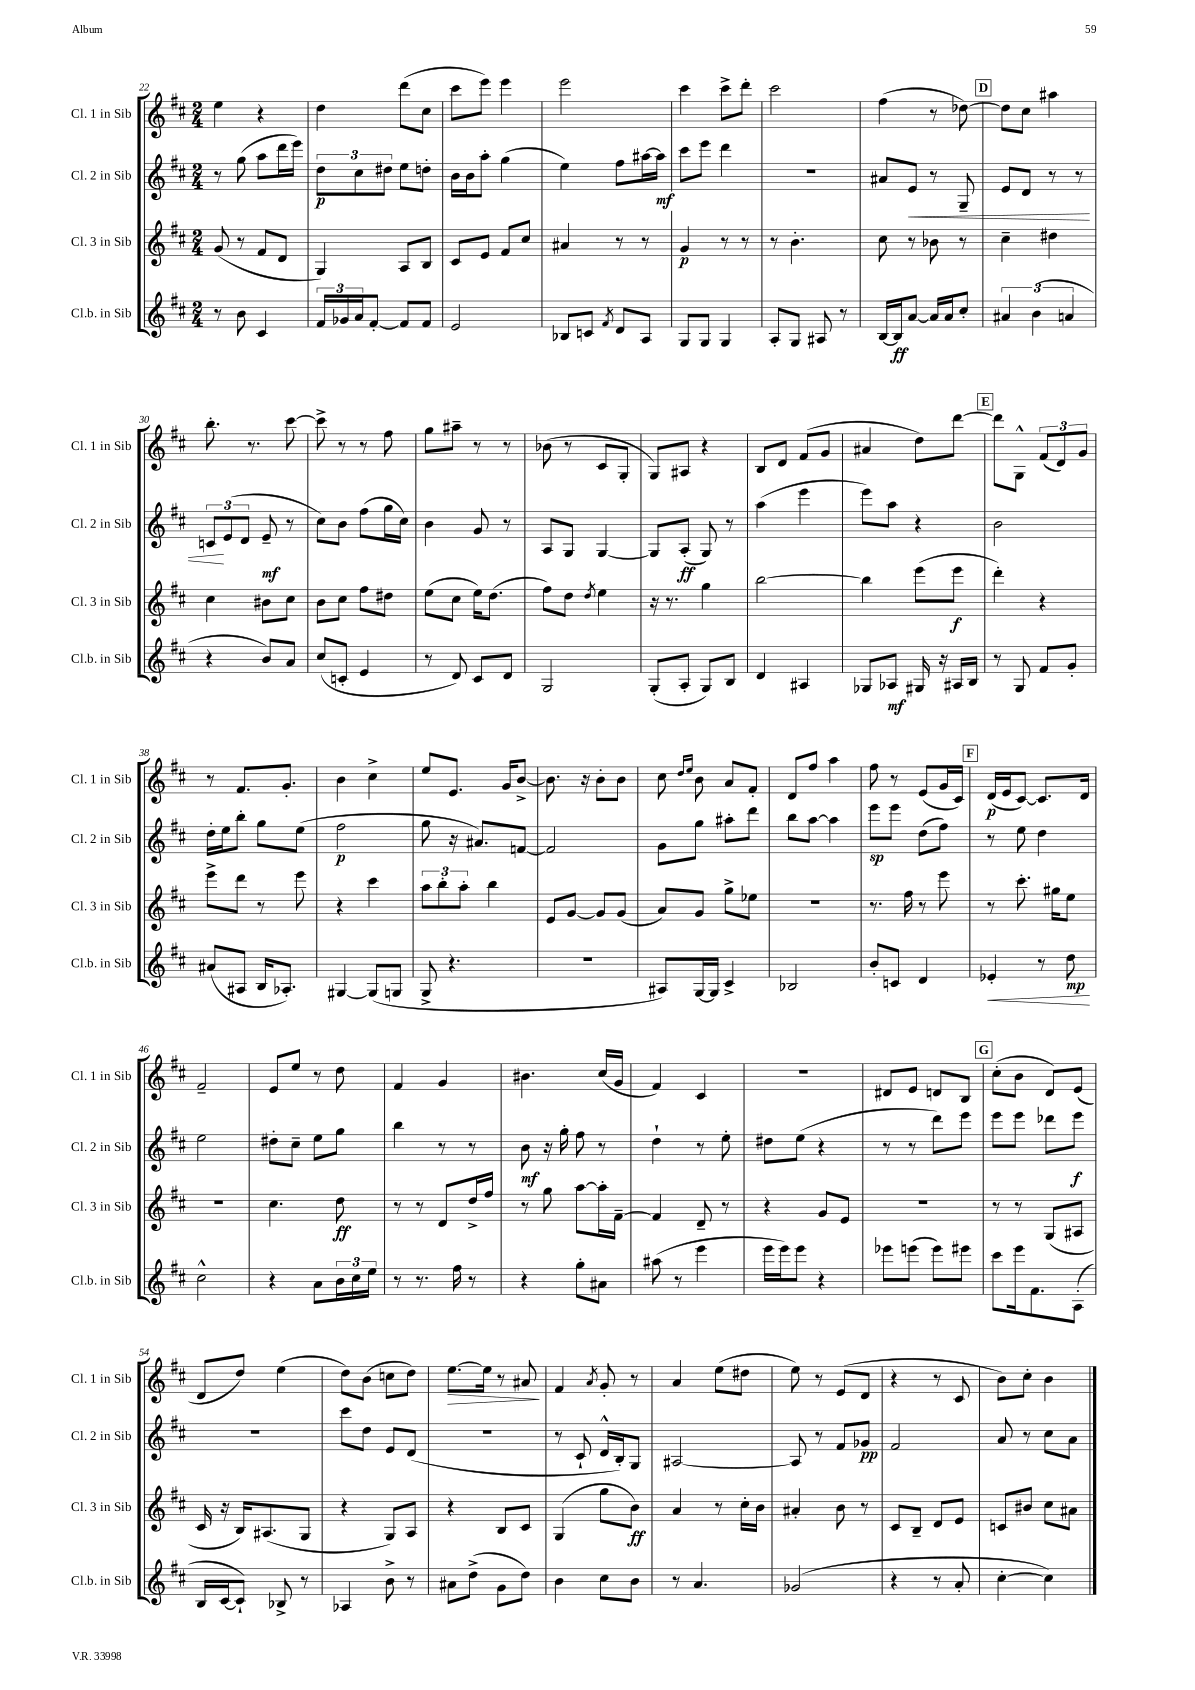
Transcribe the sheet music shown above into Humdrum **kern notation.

**kern	**kern	**kern	**kern
*staff4	*staff3	*staff2	*staff1
*clefG2	*clefG2	*clefG2	*clefG2
*k[f#c#]	*k[f#c#]	*k[f#c#]	*k[f#c#]
*M2/4	*M2/4	*M2/4	*M2/4
8r	(8g	8r	4ee
8b	8r	(8gg	.
4c#	8f#	8aa	4r
.	8d	16ddd	.
.	.	16eee)	.
=	=	=	=
24f#	4G)	12dd	4dd
24g-	.	.	.
24a	.	12cc#	.
[8f#'	.	.	.
.	.	12dd#	.
8f#]	8A	8ee	(8ddd
8f#	8B	8dd'	8cc#
=	=	=	=
2e	8c#	16b	8ccc#
.	.	16b	.
.	8e	8aa'	8eee)
.	8f#	(4gg	4eee
.	8cc#	.	.
=	=	=	=
8B-	4a#	4ee)	2eee
8c	.	.	.
8qf#	.	.	.
8d	8r	8ff#	.
8A	8r	[16aa#	.
.	.	16aa#]	.
=	=	=	=
8G	4g	8ccc#	4ccc#
8G	.	8eee	.
4G	8r	4ddd	8ccc#^
.	8r	.	8ddd'
=	=	=	=
8A'	8r	2r	2ccc#
8G	4.b'	.	.
8A#	.	.	.
8r	.	.	.
=	=	=	=
[16B	8cc#	8a#	(4ff#
16B]	.	.	.
[8a	8r	8e	.
16a]	8b-	8r	8r
16a	.	.	.
8cc#'	8r	8G~	[8dd-)
=	=	=	=
6a#	4cc#~	8e	8dd-]
.	.	8d	8cc#
(6b	.	.	.
.	4dd#	8r	4aa#
6a	.	.	.
.	.	8r	.
=	=	=	=
4r	4cc#	12c	8.bb'
.	.	(12e	.
.	.	12d	.
.	.	.	8.r
8b)	8b#	8e~	.
8a	8cc#	8r	[8ccc#
=	=	=	=
(8cc#	8b	8cc#)	8ccc#^]
8c'	8cc#	8b	8r
4e	8ff#	(8ff#	8r
.	8dd#	16gg	8ff#
.	.	16cc#)	.
=	=	=	=
8r	(8ee	4b	8gg
8d)	8cc#	.	8aa#~
8c#	16ee)	8g	8r
.	(8.dd	.	.
8d	.	8r	8r
=	=	=	=
2G	8ff#)	8A	(8b-
.	8dd	8G	8r
.	8qdd	.	.
.	4ee	[4G	8c#
.	.	.	8G'
=	=	=	=
(8G'	16r	8G]	8G)
.	8.r	.	.
8A'	.	(8A'	8A#
8G)	4gg	8G)	4r
8B	.	8r	.
=	=	=	=
4d	[2bb	(4aa	8B
.	.	.	8d
4A#	.	4eee	(8f#
.	.	.	8g
=	=	=	=
8G-	4bb]	8eee)	4a#
8A-	.	8aa	.
16G#	(8eee	4r	8dd)
16r	.	.	.
16A#	8eee	.	[8ddd
16B	.	.	.
=	=	=	=
8r	4ddd')	2b	8ddd]
8G	.	.	8G^^
8f#	4r	.	(12f#
.	.	.	12d)
8g'	.	.	.
.	.	.	12g
=	=	=	=
(8a#	8eee^	16dd'	8r
.	.	16ee	.
8A#	8ddd	8bb'	8.f#
16B	8r	8gg	.
8.A-')	.	.	8.g'
.	8eee	(8ee	.
=	=	=	=
[4G#	4r	2ff#	4b
(8G#]	4ccc#	.	4cc#^
8G	.	.	.
=	=	=	=
8G^	12aa	8gg	8ee
.	12bb'	.	.
4.r	.	16r	8.e
.	12aa'	.	.
.	.	8.a#)	.
.	4bb	.	.
.	.	.	16g
.	.	[8f	[8b^
=	=	=	=
2r	8e	2f]	8.b]
.	[8g	.	.
.	.	.	16r
.	8g]	.	8b'
.	(8g	.	8b
=	=	=	=
8A#)	8a)	8g	8cc#
.	.	.	16qqdd
.	.	.	16qqee
[16G	8g	8gg	8b
16G]	.	.	.
4c#^	8gg^	8aa#'	8a
.	8ee-	8ddd	8f#'
=	=	=	=
2B-	2r	8bb	8d
.	.	[8aa	8ff#
.	.	4aa]	4aa
=	=	=	=
8b'	8.r	8eee	8ff#
8c	.	8eee	8r
.	16ff#	.	.
4d	8r	(8dd	(8e
.	8eee	8ff#)	16g
.	.	.	16c#)
=	=	=	=
4e-'	8r	8r	(16d
.	.	.	16e
.	8.ccc#'	8ee	[8c#)
8r	.	4dd	8.c#]
.	16gg#	.	.
8dd	8ee	.	.
.	.	.	16d
=	=	=	=
2cc#^^	2r	2ee	2f#~
=	=	=	=
4r	4.cc#	8dd#'	8e
.	.	8cc#~	8ee
8a	.	8ee	8r
24b	8dd	8gg	8dd
24cc#	.	.	.
24ee	.	.	.
=	=	=	=
8r	8r	4bb	4f#
8.r	8r	.	.
.	8d	8r	4g
16ff#	.	.	.
8r	16dd^	8r	.
.	16ff#	.	.
=	=	=	=
4r	8r	8b	4.b#
.	8gg	16r	.
.	.	16gg'	.
8gg'	[8aa	8ff#	.
8a#	16aa']	8r	(16cc#
.	[16f#~	.	16g
=	=	=	=
(8aa#	4f#]	4dd`	4f#)
8r	.	.	.
4eee	8d~	8r	4c#
.	8r	8ee'	.
=	=	=	=
16eee	4r	8dd#	2r
16eee)	.	.	.
8eee	.	(8ee	.
4r	8g	4r	.
.	8e	.	.
=	=	=	=
8eee-	2r	8r	8d#
(8eee	.	8r	8e
8eee)	.	8ddd)	8d
8eee#	.	8eee	8B
=	=	=	=
8ccc#	8r	8eee	(8cc#'
16eee	8r	8eee	8b
8.f#	.	.	.
.	(8G	8ddd-	8d)
(8A'	8A#	8eee	(8e
=	=	=	=
16B	16c#	2r	8d
[16c#	16r	.	.
8c#`])	16B)	.	8dd)
.	(8.A#	.	.
8B-^	.	.	(4ee
8r	8G	.	.
=	=	=	=
4A-	4r	8ccc#	8dd)
.	.	8dd	(8b
8b^	8G)	8e	8cc
8r	8A	(8d	8dd)
=	=	=	=
8a#	4r	2r	[8.ee
(8dd^	.	.	.
.	.	.	16ee]
8g	8B	.	8r
8dd)	8c#	.	8a#
=	=	=	=
4b	(4G	8r	4f#
.	.	8c#`	.
.	.	.	8qa
8cc#	8gg	16d^^	8g'
.	.	16B')	.
8b	8b)	8G	8r
=	=	=	=
8r	4a	[2A#	4a
4.a	.	.	.
.	8r	.	(8ee
.	16cc#'	.	8dd#
.	16b	.	.
=	=	=	=
(2g-	4a#'	8A#]	8ee)
.	.	8r	8r
.	8b	8f#	(8e
.	8r	8g-	8d
=	=	=	=
4r	8c#	2f#	4r
.	8B~	.	.
8r	8d	.	8r
8a'	8e	.	8c#
=	=	=	=
[4cc#'	8c	8a	8b)
.	8b#	8r	8cc#'
4cc#])	8cc#	8cc#	4b
.	8a#	8a	.
==	==	==	==
*-	*-	*-	*-
